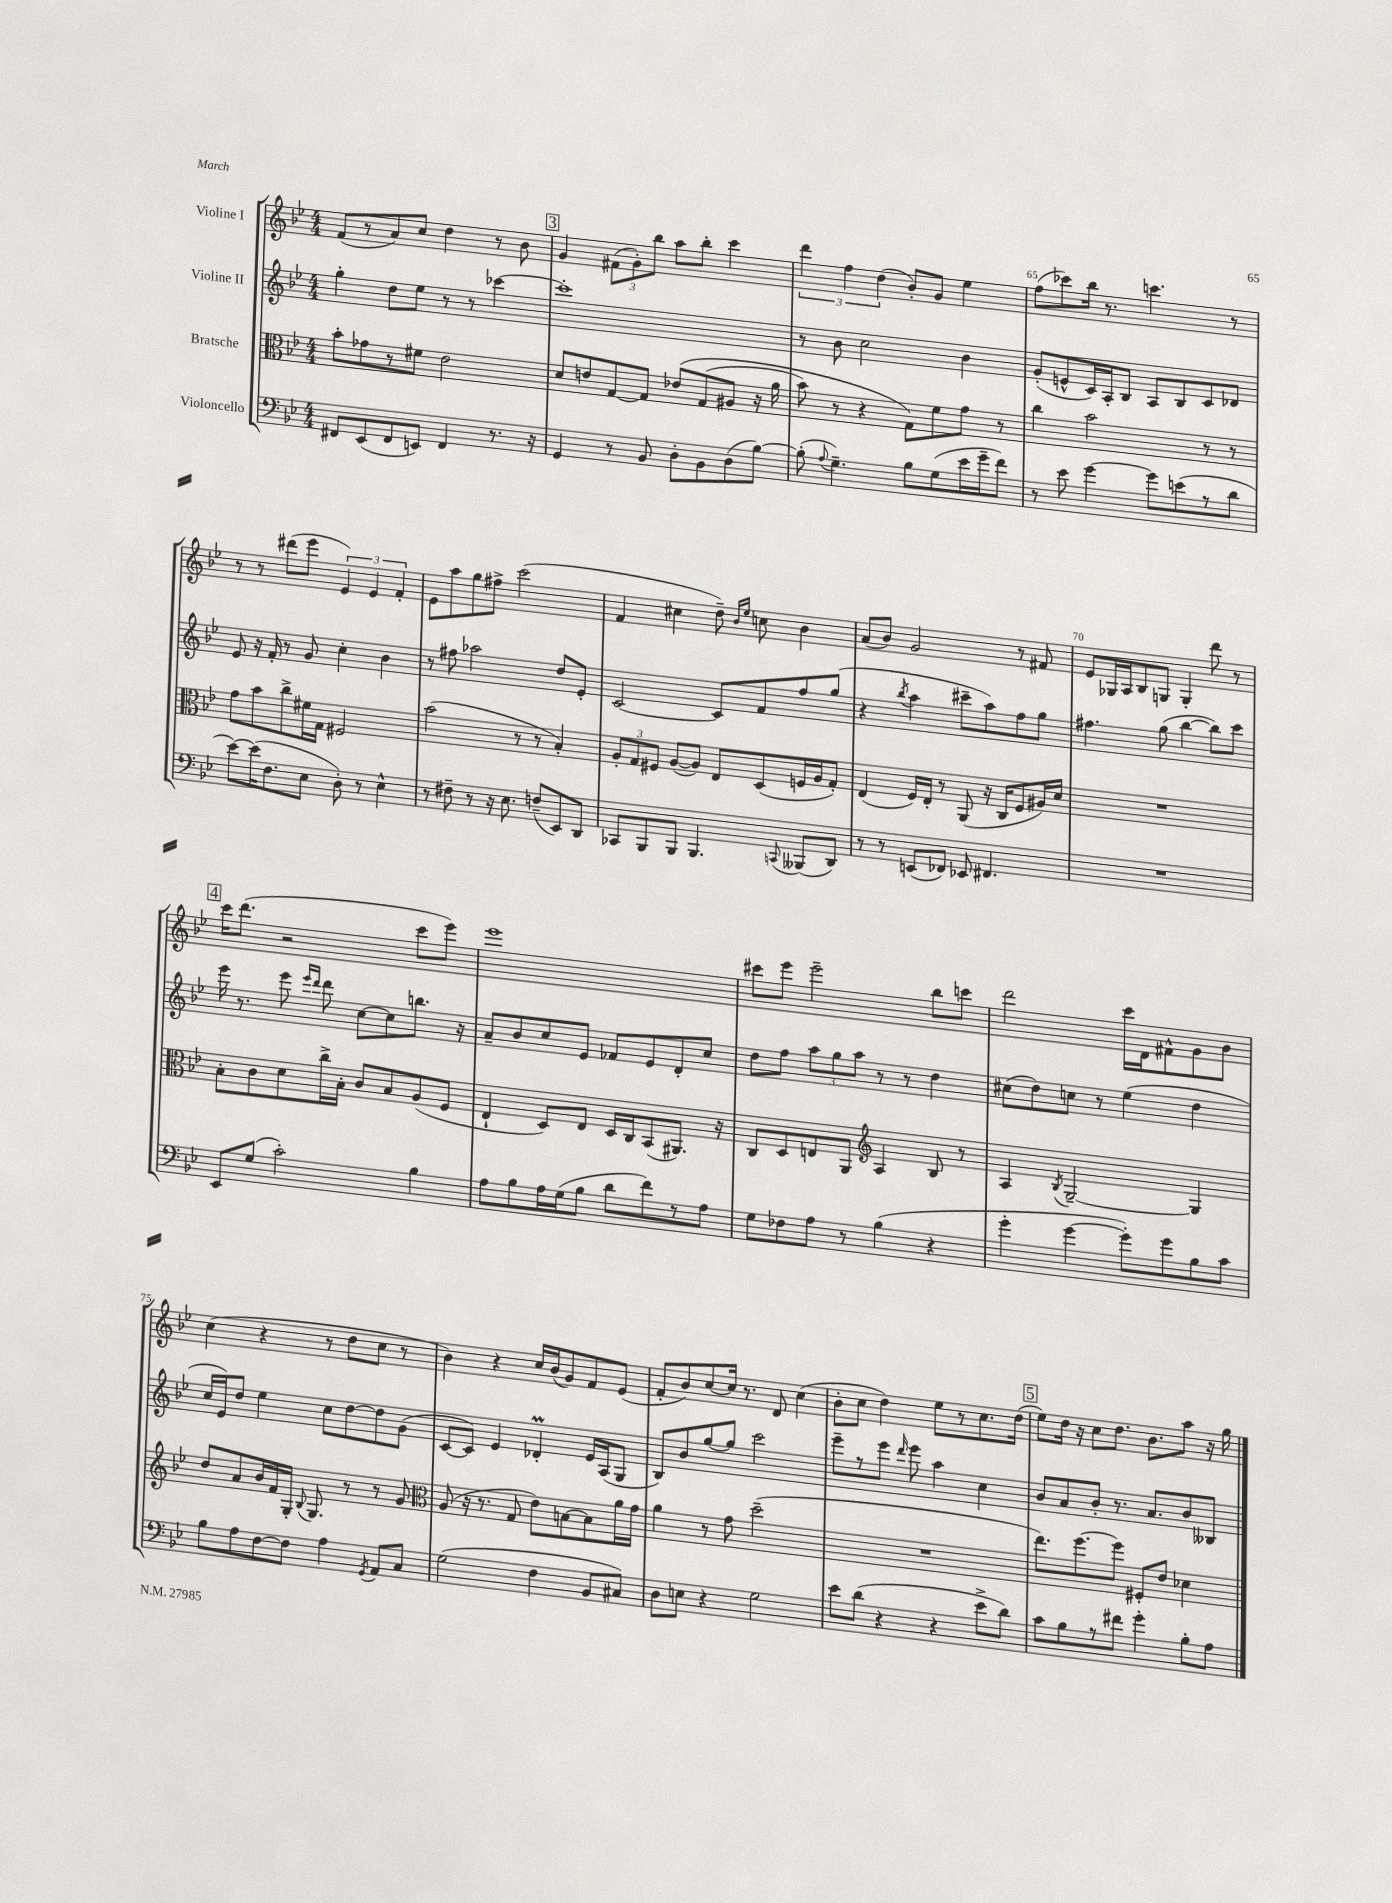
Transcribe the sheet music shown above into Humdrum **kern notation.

**kern	**kern	**kern	**kern
*staff4	*staff3	*staff2	*staff1
*clefF4	*clefC3	*clefG2	*clefG2
*k[b-e-]	*k[b-e-]	*k[b-e-]	*k[b-e-]
*M4/4	*M4/4	*M4/4	*M4/4
8FF#	8b-'	4gg'	(8f
(8EE-	8g-	.	8r
8FF#	8r	8dd	8a)
8EE)	8f#	8ee-	8cc
4FF#	2e-	8r	4dd
.	.	8r	.
8.r	.	[4ccc-	8r
.	.	.	8b-
16r	.	.	.
=	=	=	=
4GG	8d	1ccc-']	4g
.	8e	.	.
8r	[8G	.	(12f#
.	.	.	12g')
8BB-	8G]	.	.
.	.	.	12bb-
8D'	&(8e-	.	8aa
8BB-	(8G	.	8bb-'
(8D	8A#	.	4ccc
[8B-)	16r	.	.
.	16a	.	.
=	=	=	=
(8B-']	8b-)	8r	6ddd
8qqA	.	.	.
4.G~)	8r	8b-	.
.	.	.	6ff
.	4r	2cc	.
.	.	.	(6dd
8B-	8G&)	.	8b-')
(8G	8f	.	8g
16e-	8g	4b-	4ee-
16g~	.	.	.
8f)	8r	.	.
=	=	=	=
8r	4cc	(8g'	(8ff
8e-	.	8e^^	8ccc-)
[4g	2b-	16c)	16bb-
.	.	16A'	8.r
.	.	8B-	.
8g]	.	8A	4.ccc
(8e	.	8B-	.
8r	8r	8c	.
8d	8r	8d-	8r
=	=	=	=
[8e-)	8g	8e-	8r
(16e-]	8b-	16r	8r
8.F	.	16f'	.
.	8cc^	8r	(8ddd#
8E-	16f#	8g	8eee-
.	16G	.	.
8D')	2F#	4cc'	6e-)
8r	.	.	.
.	.	.	6e-
4E-^^	.	4b-	.
.	.	.	6f'
=	=	=	=
8r	(2b-	8r	8e-
8F#~	.	8ff#	8aa
8r	.	2aa-	8gg
16r	.	.	8ff#^
8.E-	.	.	.
.	8r	.	(2ccc
(8F~	8r	.	.
8EE-)	4B-')	8dd	.
8DD	.	8e-'	.
=	=	=	=
8CC-	12A'	[2c	4f
.	12G	.	.
8BBB-	.	.	.
.	12F#	.	.
8BBB-	([8A	.	4cc#
4.BBB-	8A])	.	.
.	8E-	8c]	8dd~)
.	.	.	16qqb-
.	.	.	16qqee-
.	(8D	8f	8cc
8qqCC	.	.	.
(8BBB--	16F	8ff	4b-
.	16A	.	.
8DD)	8G')	(8gg	.
=	=	=	=
8r	(4E-	4r	(8a
8r	.	.	8b-)
.	.	8qbb-	.
(8EE	16F)	4aa	2g
.	16E-'	.	.
8FF-)	8r	.	.
8EE-	(8AA	8ccc#~	.
4.FF#	16r	8aa)	.
.	16C	.	.
.	8F	8ff	8r
.	16A#)	8gg	8f#
.	16d	.	.
=	=	=	=
1r	1r	4.ff#	8e-
.	.	.	16G-
.	.	.	16A
.	.	.	8B-
.	.	(8gg	8G
.	.	[4bb-	4G'
.	.	8bb-])	8ddd
.	.	8ccc	8r
=	=	=	=
8EE-	8B-'	16eee-	16ccc
.	.	8.r	(8.ddd
(8G	8c	.	.
2c')	8d	8eee-	2r
.	.	16qqeee-	.
.	.	16qqddd	.
.	16cc^	8ddd	.
.	16B-'	.	.
.	8c	[8cc	.
.	8B-	8cc]	.
4B-	(8A	8.bb	8ccc
.	8F	.	8eee-)
.	.	16r	.
=	=	=	=
8A	4E-`	8a~	1eee-
8B-	.	8b-	.
16A	8D)	8cc	.
(16G	.	.	.
8B-	8E-	8e-	.
8d	16D	8f-	.
.	16C	.	.
8f)	(8BB-	8e-	.
8r	8.AA#)	8d'	.
8A	.	8cc	.
.	16r	.	.
=	=	=	=
8G	8C	8dd	8ccc#
8F-	8D	8ff	8eee-
8A	8E	12aa	2eee-~
.	.	12gg	.
8r	8AA	.	.
.	.	12aa	.
*	*clefG2	*	*
(4B-	4A	8r	.
.	.	8r	.
4r	8B-	4dd	8bb-
.	8r	.	8ccc
=	=	=	=
4g'	4A	(8cc#	2ddd
.	.	8dd)	.
.	8qB-	.	.
[4g	[2G~	8cc	.
.	.	8r	.
8g'])	.	(4ee-	16ccc
.	.	.	16d
8g	.	.	8f#^^
8B-	4G]	4dd	8g
8c	.	.	8b-
=	=	=	=
8B-	8dd	16cc	(4cc
.	.	16e-)	.
8A	8a	8dd	.
[8F	16b-	4ee-	4r
.	16f	.	.
8F]	16G'	.	.
.	8qqB-	.	.
.	8.G	.	.
4A	.	8cc	8r
.	8r	[8dd	8dd
8qGG	.	.	.
8AA	8r	8dd]	8cc
8C	8g	(8g	8r
=	=	=	=
*	*clefC3	*	*
(2G	(8A	[8c	4b-)
.	16r	8c])	.
.	8.r	.	.
.	.	4e-	4r
.	8G	.	.
4F	8e-)	4d-'	16cc
.	.	.	(16b-
.	[8B	.	8g)
8BB-	8B]	16e-	8f
.	.	(16A	.
8C#)	16a	8G	(8e-
.	16g	.	.
=	=	=	=
8D	4a	8B-)	8f'
8E	.	8b-	8b-)
4r	8r	[8gg	[8cc
.	8g	8gg]	16cc]
.	.	.	8.r
2G	(2dd~	2ccc	.
.	.	.	8d
.	.	.	(4cc
=	=	=	=
8e-	1r	8eee-~	8b-'
(8d	.	8r	8cc
4r	.	8eee-	4dd)
.	.	16qqddd	.
.	.	8eee-	.
4r	.	4aa	8ee-
.	.	.	8r
8e-^	.	4cc	8.cc
8d)	.	.	.
.	.	.	(16dd
=	=	=	=
8c	8.ee-)	8b-	8ee-)
8B-	.	8a	16dd
.	[8.ff	.	16r
8r	.	8b-'	8cc
8f#	8ff]	8.r	8.dd
4g'	8F#'	.	.
.	.	8.a	8.b-
.	8e-	.	.
8B-'	4d-	8b-	8aa
8A	.	8B--	16r
.	.	.	16gg
==	==	==	==
*-	*-	*-	*-
